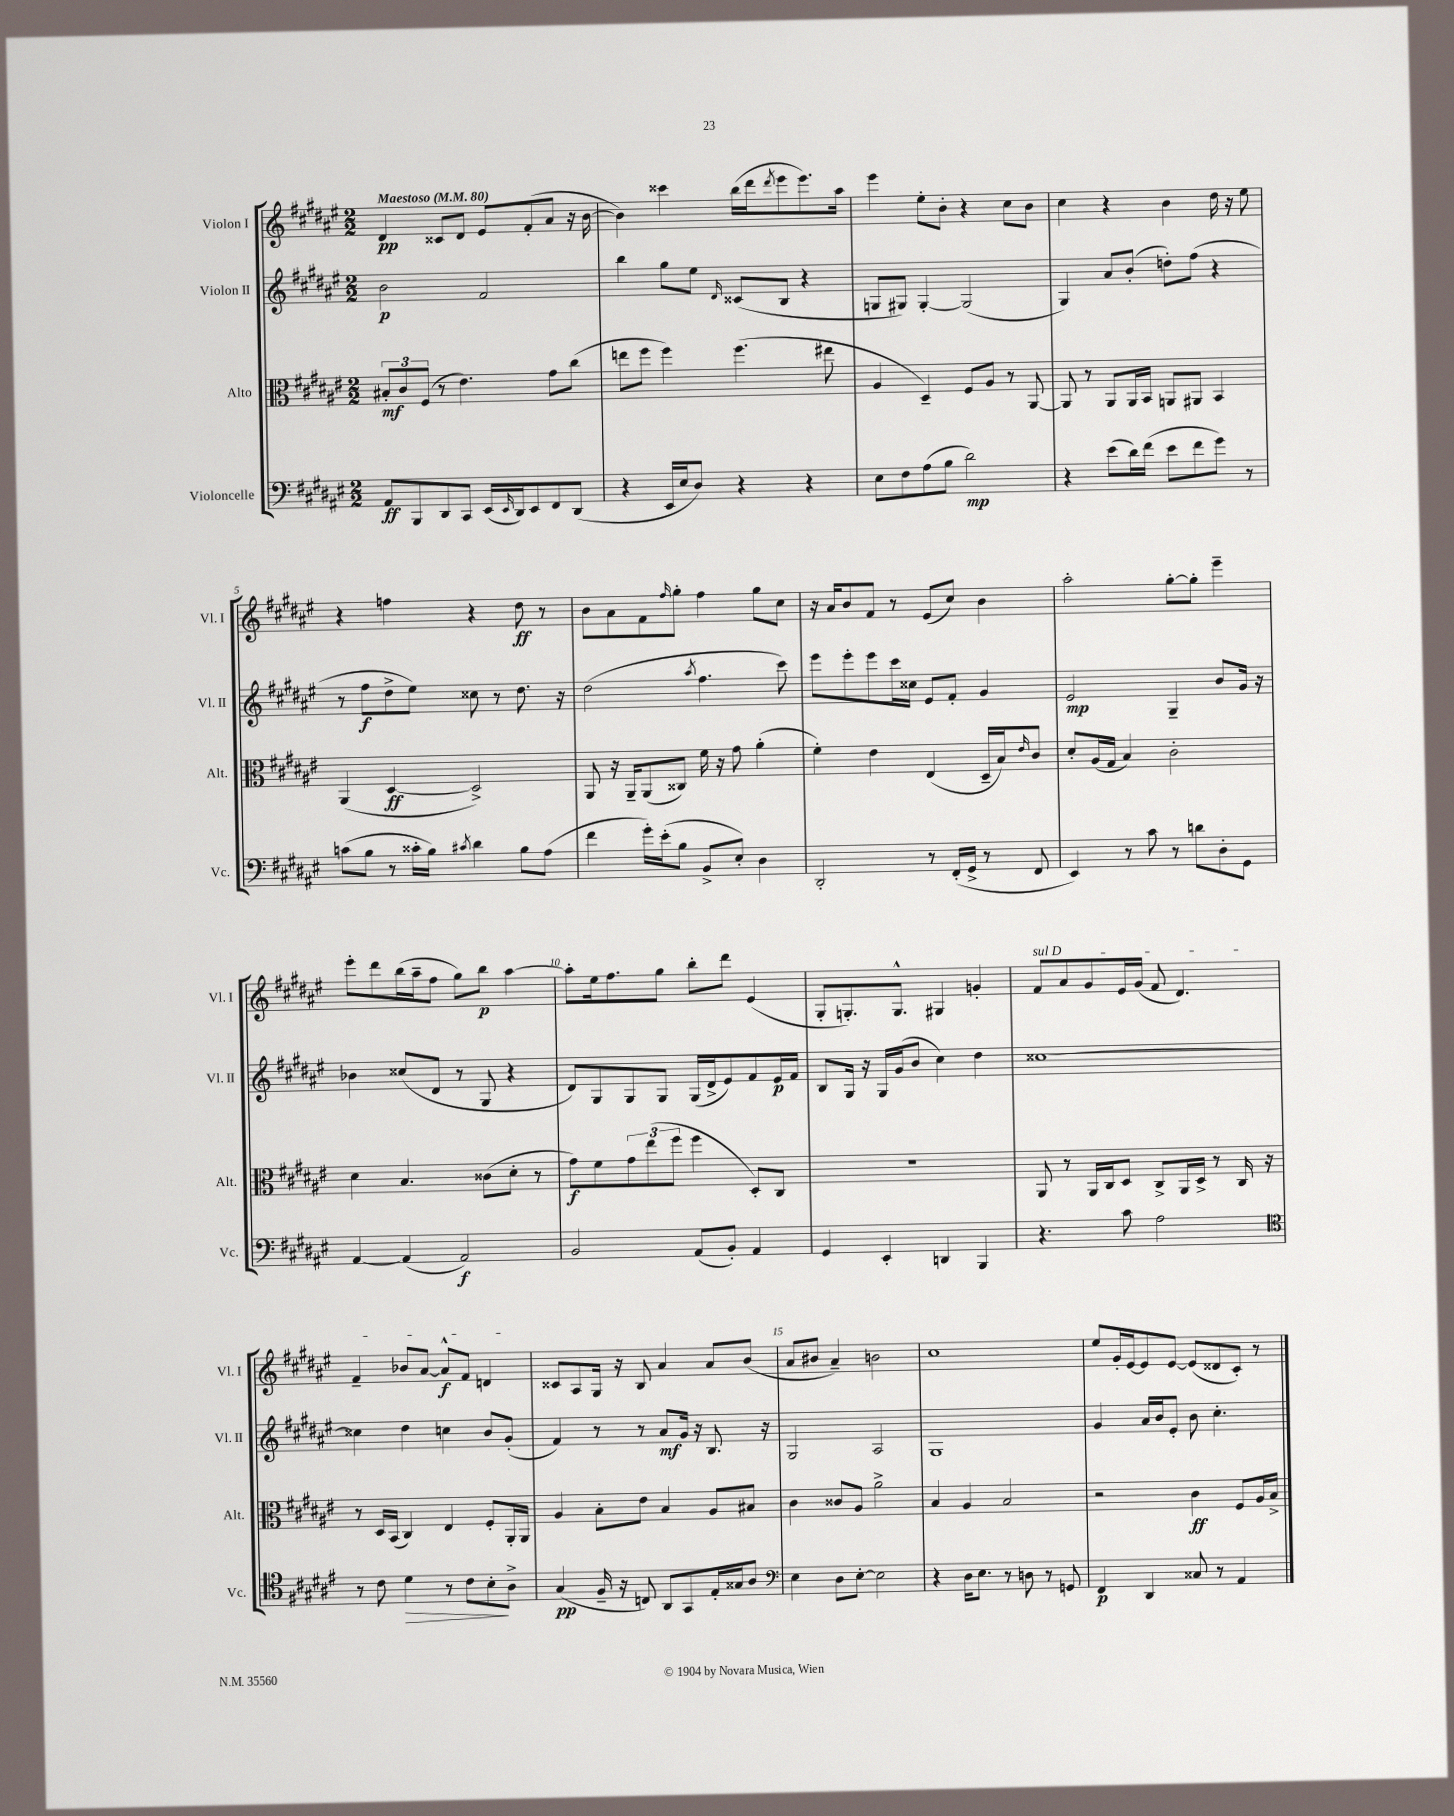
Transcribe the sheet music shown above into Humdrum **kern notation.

**kern	**kern	**kern	**kern
*staff4	*staff3	*staff2	*staff1
*clefF4	*clefC3	*clefG2	*clefG2
*k[f#c#g#d#a#e#]	*k[f#c#g#d#a#e#]	*k[f#c#g#d#a#e#]	*k[f#c#g#d#a#e#]
*M2/2	*M2/2	*M2/2	*M2/2
*MM80	*MM80	*MM80	*MM80
8AA#	12B#'	2b	4d#
.	12c#	.	.
8BBB	.	.	.
.	(12F#	.	.
8DD#	8r	.	8c##
8CC#	4.e#)	.	8d#
(16EE#	.	2f#	8e#
16qqEE#	.	.	.
16DD#)	.	.	.
8EE#	.	.	(8f#'
8FF#	8g#	.	8a#
(8DD#	(8cc#	.	16r
.	.	.	[16b
=	=	=	=
4r	8ee	4bb	4b])
.	8ff#	.	.
16EE#	4ff#)	8gg#	4ccc##
16E#	.	.	.
8D#)	.	8ee#	.
.	.	16qqd#	.
4r	(4.ff#	(8c##	(16bb
.	.	.	16ddd#
.	.	.	8qddd#
.	.	8B	8eee#
4r	.	4r	8.eee#)
.	8ee#	.	.
.	.	.	16aa#
=	=	=	=
8E#	4A#	8G	4eee#
8F#	.	8G#)	.
(8A#	4D#~)	[4G#'	8ee#'
8B	.	.	8b'
2d#)	8F#	(2G#]	4r
.	8A#	.	.
.	8r	.	8cc#
.	[8AA#	.	8b
=	=	=	=
4r	8AA#]	4G#)	4cc#
.	8r	.	.
(8e#	8AA#	8a#	4r
16d#)	16AA#	(8b'	.
(16f#	16BB	.	.
8e#	8AA	8dd')	4b
8f#	8AA#	(8ff#	.
8g#)	4BB	4r	16dd#
.	.	.	16r
8r	.	.	8ee#
=	=	=	=
(8c	(4AA#	8r	4r
8B	.	8ff#	.
8r	[4D#	8dd#^	4ff
16c##'	.	8ee#)	.
16B)	.	.	.
8qc#	.	.	.
4d#	2D#^])	8cc##	4r
.	.	8r	.
8B	.	8.dd#	8dd#
(8A#	.	.	8r
.	.	16r	.
=	=	=	=
4f#	8AA#	(2dd#	8b
.	16r	.	8a#
.	16AA#~	.	.
16g#')	(8AA#	.	8f#
(16e#'	.	.	.
.	.	.	16qqff#
8B	8C##)	.	8gg#'
.	.	8qaa#	.
8BB^	16f#	4.ff#	4ff#
.	16r	.	.
8E#')	8g#	.	.
4D#	(4a#'	.	8gg#
.	.	8ccc#)	8cc#
=	=	=	=
2DD#'	4f#')	8eee#	16r
.	.	.	16a#
.	.	8eee#'	8b
.	4e#	8eee#	8f#
.	.	16ccc#	8r
.	.	16cc##	.
8r	(4E#	8e#	(8e#
(16FF#'	.	8f#'	8cc#)
16GG#^	.	.	.
8r	16D#~	4g#	4b
.	16B)	.	.
.	16qqe#	.	.
8FF#	8c#	.	.
=	=	=	=
4EE#)	8d#'	2e#	2aa#'
.	(16A#	.	.
.	16G#	.	.
8r	4B)	.	.
8c#	.	.	.
8r	2c#'	4G#~	[8gg#'
8d	.	.	8gg#']
8D#'	.	8b	4eee#~
8GG#	.	16g#	.
.	.	16r	.
=	=	=	=
[4AA#	4d#	4b-	8eee#'
.	.	.	8ddd#
(4AA#]	4.B	(8cc##	(16bb
.	.	.	16aa#~
.	.	8d#	8ff#
2AA#)	.	8r	8gg#)
.	(8c##	8G#	8bb
.	8d#'	4r	[4aa#
.	8r	.	.
=	=	=	=
2BB	8g#)	8d#)	8aa#']
.	8f#	8G#	16ee#
.	.	.	8.ff#
.	12g#	8G#	.
.	(12ee#	.	.
.	.	8G#	8gg#
.	12ff#	.	.
(8AA#	4ff#	(16G#	8bb'
.	.	16d#^	.
8BB')	.	8e#)	8ddd#
4AA#	8D#')	8f#	(4e#
.	8C#	16e#	.
.	.	16f#	.
=	=	=	=
4GG#	1r	8B	8G#'
.	.	16G#	8.G')
.	.	16r	.
4EE#'	.	16G#	.
.	.	(16g#	8.G^^
.	.	8b	.
4DD	.	4cc#)	4G#
4BBB	.	4dd#	4g'
=	=	=	=
4.r	8AA#	[1cc##	8f#
.	8r	.	8a#
.	16AA#	.	8g#
.	16C#	.	.
8c#	8D#	.	16e#
.	.	.	(16g#
2A#	8C#^	.	8f#
.	16AA#	.	4.d#)
.	16D#^	.	.
.	8r	.	.
.	16C#	.	.
.	16r	.	.
=	=	=	=
*clefC4	*	*	*
8r	8r	4cc##]	4f#~
8c#	16D#	.	.
.	(16BB	.	.
4d#	4C#)	4dd#	8b-
.	.	.	[8a#
8r	4E#	4cc	8a#^^]
8c#	.	.	8f#
8B'	8F#'	8b	4d
8A#^	16AA#'	(8g#'	.
.	16AA#	.	.
=	=	=	=
(4G#	4A#	4f#)	8c##
.	.	.	8A#
16F#~	8B'	8r	16G#
16r	.	.	16r
8C)	8e#	8r	8B
8AA#	4B	8a#	4a#
8GG#	.	16g#	.
.	.	16r	.
16E#'	8A#	8.B	8a#
16G##	.	.	.
8A#	8B#	.	(8b
.	.	16r	.
=	=	=	=
*clefF4	*	*	*
4E#	4c#	2G#	8a#
.	.	.	8b#
8D#	8c##	.	4a#~)
[8E#'	8A#	.	.
2E#]	2a#^	2A#	2b
=	=	=	=
4r	4B	1G#	1cc#
16D#	4A#	.	.
8.E#	.	.	.
8r	2B	.	.
8D	.	.	.
8r	.	.	.
8GG	.	.	.
=	=	=	=
4FF#	2r	4g#	8ee#
.	.	.	16g#'
.	.	.	[16e#
4DD#	.	16a#	8e#]
.	.	16b	.
.	.	8e#'	[8e#
8C##	4c#	8b	(8e#]
8r	.	4.cc#'	8d##
4AA#	8F#	.	8c#')
.	16A#	.	8r
.	16B^	.	.
==	==	==	==
*-	*-	*-	*-
